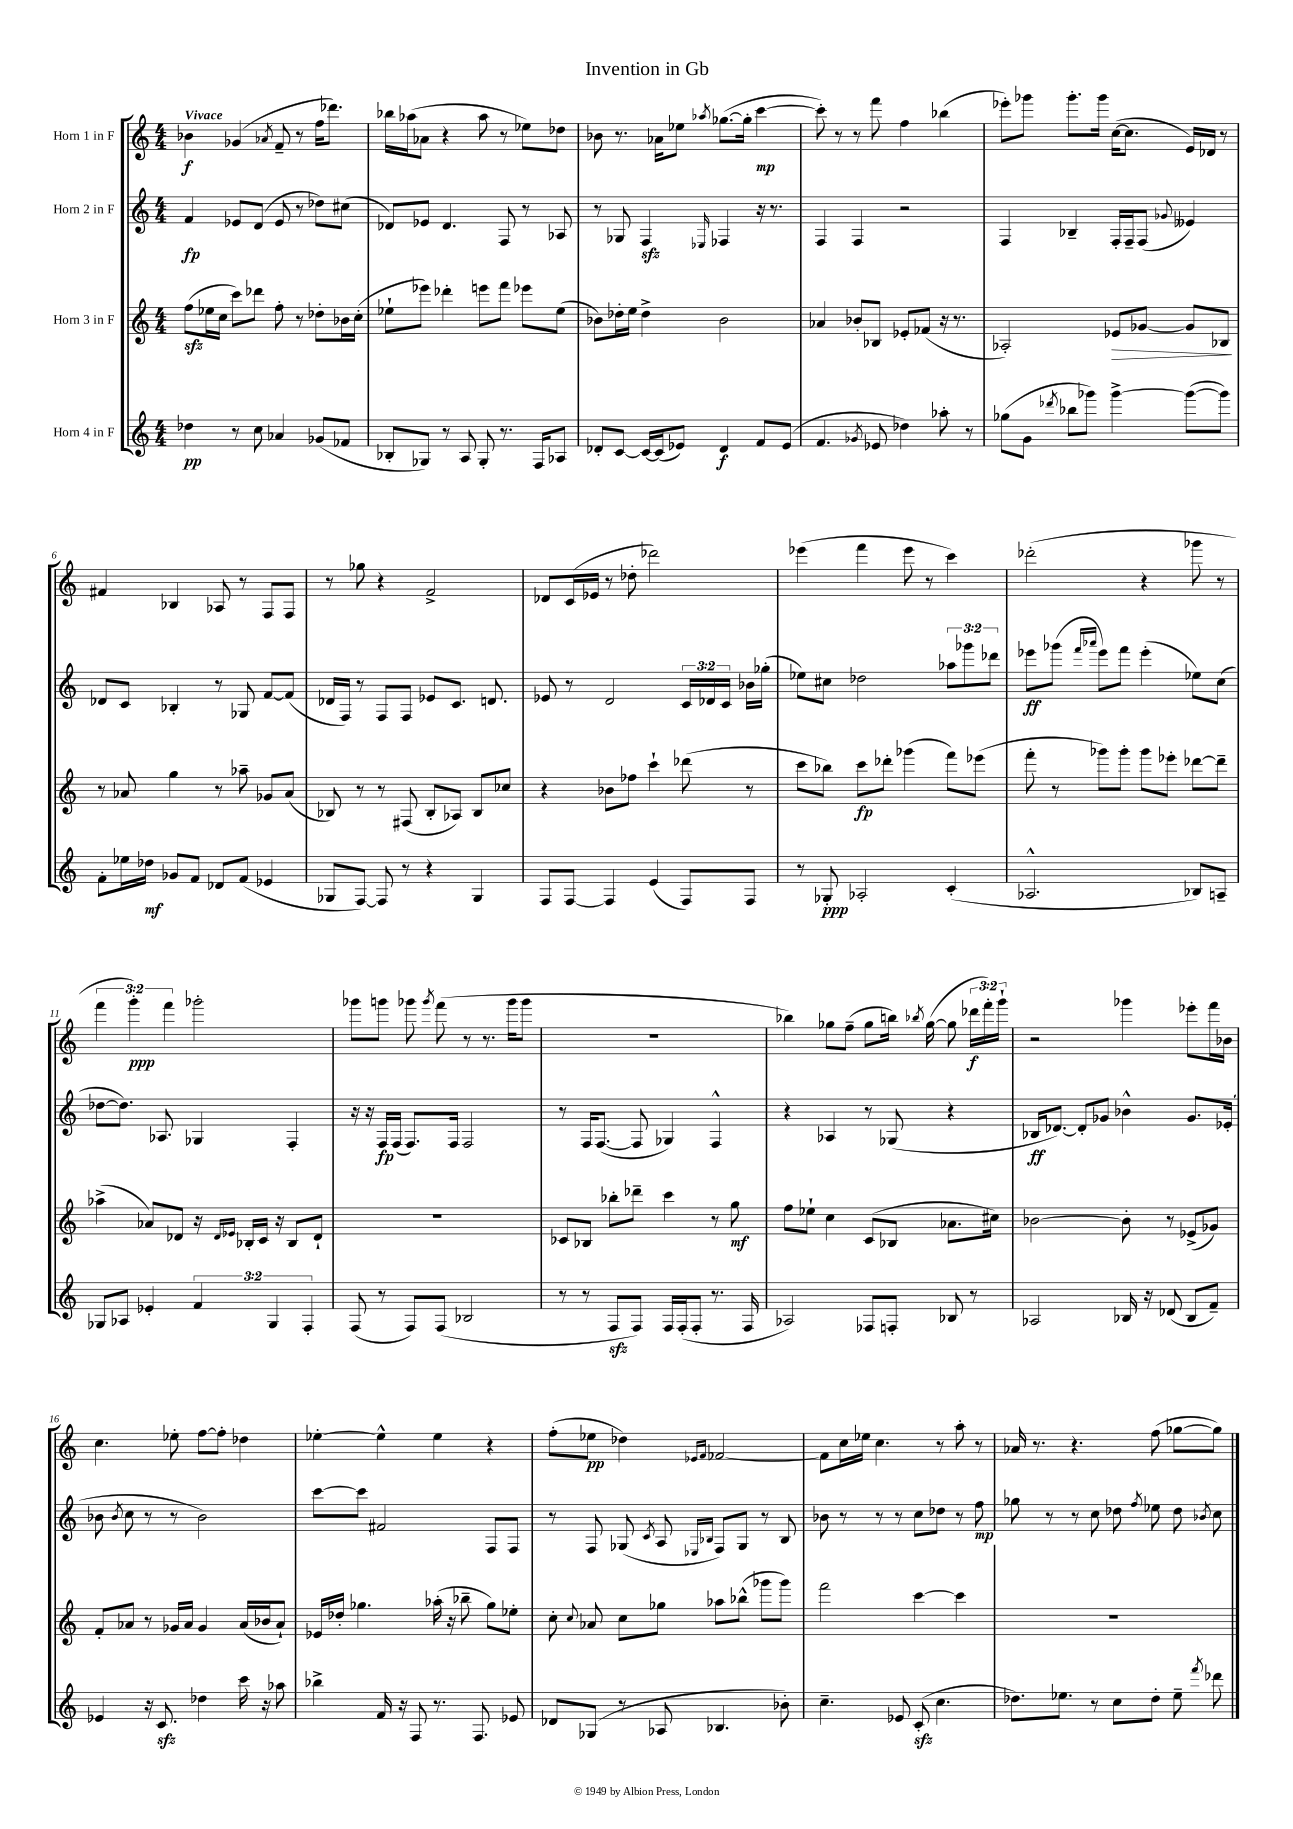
\header { title = "Invention in Gb" }
<<
\new StaffGroup <<
\new Staff = "s0" \with { instrumentName = "Horn 1 in F" } {
    \clef treble \key c \major \numericTimeSignature \time 4/4 \override Staff.TupletNumber.text = #tuplet-number::calc-fraction-text \tempo "Vivace"
    \autoBeamOff bes'4\f ges'4( \acciaccatura { aes'8 } f'8-- r8 f''16[ des'''8.]) |
    bes''16[ aes''16( aes'8] r4 aes''8 r8 ees''8[) des''8] |
    bes'8 r8. aes'16[ ees''8] \acciaccatura { aes''8 } ges''8.[~( ges''16]-. c'''4~\mp |
    c'''8-.) r8 r8 f'''8 f''4 bes''4( |
    ees'''8[-.) ges'''8] ges'''8.[-. ges'''16] c''16[~( c''8.] e'16[) des'16] r8 |
    fis'4 bes4 aes8 r8 f8[ f8] |
    r8 ges''8 r4 f'2-> |
    des'8[ c'16( ees'16] r8 des''8-. des'''2) |
    ees'''4( f'''4 ees'''8 r8 c'''4) |
    des'''2-.( r4 ges'''8 r8 |
    \tuplet 3/2 { f'''4 g'''4-.\ppp) f'''4 } ges'''2-. |
    ges'''8[ g'''8] ges'''8 \acciaccatura { ges'''8 } f'''8( r8 r8. ges'''16[ ges'''8] |
    R1 |
    bes''4) ges''8[ f''8]--( ges''8[ b''16]) \acciaccatura { bes''8 } ges''16~( ges''8 \tuplet 3/2 { des'''16[\f f'''16-.) g'''16]-! } |
    r2 ges'''4 ees'''8[-. f'''16 bes'16] |
    c''4. ees''8-. f''8[~ f''8]-. des''4 |
    ees''4~-. ees''4-^ ees''4 r4 |
    f''8[-.( ees''8]\pp des''4) \grace { ees'16[ f'16] } fes'2~ |
    fes'8[ c''16 ees''16] c''4. r8 a''8-. r8 |
    aes'16 r8. r4. f''8( ges''8[~ ges''8]) \bar "|." |
}
\new Staff = "s1" \with { instrumentName = "Horn 2 in F" } {
    \clef treble \key c \major \numericTimeSignature \time 4/4 \override Staff.TupletNumber.text = #tuplet-number::calc-fraction-text
    \autoBeamOff f'4\fp ees'8[ d'8]( ees'8 r8 des''8[) cis''8]( |
    des'8[) ees'8] des'4. f8 r8 aes8 |
    r8 ges8 f4\sfz \grace { ees16 } fes4 r16 r8. |
    f4 f4 r2 |
    f4 bes4-- f16[-. f16-- f8]( \appoggiatura { ges'8 } eeses'4) |
    des'8[ c'8] bes4-. r8 ges8 f'8[~ f'8]( |
    des'16[ f16]) r8 f8[ f8] ees'8[ c'8.] d'8. |
    ees'8 r8 d'2 \tuplet 3/2 { c'16[ des'16 c'16] } bes'16[ ges''16]-.( |
    ees''8[) cis''8] des''2 \tuplet 3/2 { aes''8[ ges'''8 des'''8] } |
    ees'''8[\ff ges'''8]( \grace { f'''16[ aes'''16] } ees'''8[) f'''8] ees'''4-.( ees''8[) c''8]( |
    des''8[~ des''8.]) aes8. ges4 f4-. |
    r16 r16 f16[\fp f16]( f8.[) f16] f2 |
    r8 f16[ f8.]~( f8 ges4) f4-^ |
    r4 aes4 r8 ges8( r4 |
    bes16[\ff des'8.]~) des'8[-. ges'8] bes'4-^ ges'8.[ ees'16]-.( |
    bes'8 \acciaccatura { bes'8 } c''8 r8 r8 bes'2) |
    c'''8[~ c'''8] fis'2 f8[ f8] |
    r8 f8 ges8( \acciaccatura { c'8 } a8 \grace { ees16[ bes16] } f8[) ges8] r8 bes8 |
    bes'8 r8 r8 r8 c''8[ des''8] r8 f''8\mp |
    ges''8 r8 r8 c''8 des''8 \acciaccatura { f''8 } ees''8 des''8 \acciaccatura { bes'8 } c''8 \bar "|." |
}
\new Staff = "s2" \with { instrumentName = "Horn 3 in F" } {
    \clef treble \key c \major \numericTimeSignature \time 4/4
    \autoBeamOff f''8[\sfz( ees''16 c''16] c'''8[) des'''8] f''8-. r8 des''8[-. bes'16 c''16]-.( |
    ees''8[-! ees'''8]) des'''4-. e'''8[ f'''8] ees'''8[ ees''8]( |
    bes'8[) des''16-. e''16] des''4-> bes'2 |
    aes'4 bes'8[-. bes8] ees'8[-. fes'8]( r16 r8. |
    aes2-.) ees'8[\> ges'8]~ ges'8[ bes8]\! |
    r8 aes'8 g''4 r8 aes''8-- ges'8[ aes'8]( |
    bes8) r8 r8 fis8( bes8[-. aes8]) bes8[ ces''8] |
    r4 bes'8[ fes''8] c'''4-! des'''8( r8 |
    c'''8[ bes''8]) c'''8[\fp des'''8]-. ges'''4( f'''8[) ees'''8]( |
    f'''8-. r8 ges'''8[) ges'''8]-. ges'''8[ ees'''8]-. des'''8[~ des'''8]-- |
    aes''4->( aes'8[) des'8] r16 \grace { des'16[ ees'16] } bes16[-. c'16] r16 bes8[ des'8]-! |
    R1 |
    ces'8[ bes8] bes''8[-. des'''8]-- c'''4 r8 g''8\mf |
    f''8[ ees''8]-! c''4 c'8[( bes8] aes'8.[ cis''16]) |
    bes'2~ bes'8-. r8 ees'8[->( ges'8]) |
    f'8[-. aes'8] r8 ges'16[ aes'16] ges'4 aes'16[( bes'16 aes'8]-!) |
    ees'16[ des''16]-. ges''4. aes''16-.( r16 bes''8-- ges''8[) ees''8]-. |
    c''8-. \appoggiatura { c''8 } aes'8 c''8[ ges''8] aes''8[ bes''8]-^( ges'''8[ ges'''8]) |
    f'''2 c'''4~ c'''4 |
    R1 \bar "|." |
}
\new Staff = "s3" \with { instrumentName = "Horn 4 in F" } {
    \clef treble \key c \major \numericTimeSignature \time 4/4 \override Staff.TupletNumber.text = #tuplet-number::calc-fraction-text
    \autoBeamOff des''4\pp r8 c''8 aes'4 ges'8[( fes'8] |
    bes8[-. ges8]) r8 a8 ges8-. r8. f16[ aes8] |
    des'8[-. c'8]~ c'16[~ c'16( ees'8]) des'4\f f'8[ ees'8]( |
    f'4. \acciaccatura { ges'8 } ees'8 des''4) aes''8-. r8 |
    ges''8[( g'8] \acciaccatura { des'''8 } bes''8[ ges'''8]) ges'''4~-> ges'''8[~( ges'''8]) |
    f'8[-. ees''16 des''16]\mf ges'8[ f'8] des'8[ f'8]( ees'4 |
    ges8[ f8]~) f8 r8 r4 ges4 |
    f8[ f8]~ f4 e'4( f8[) f8] |
    r8 ges8-.\ppp aes2-. c'4-.( |
    aes2.-^ bes8[) a8]-- |
    ges8[ aes8] ees'4-. \tuplet 3/2 { f'4 ges4 f4-. } |
    f8( r8 f8[) f8]( bes2 |
    r8 r8 f8[\sfz f8]) f16[ f16-.( f8]-. r8. f16 |
    aes2) fes8[ f8]-. bes8 r8 |
    aes2 bes16 r16 des'8( bes8[ f'8]--) |
    ees'4 r16 c'8.\sfz des''4 c'''16 r16 aes''8 |
    bes''4-> f'16 r16 f8 r8. f8. ees'8 |
    des'8[ ges8]( r8 aes8 bes4. bes'8-.) |
    c''4.-- ees'8 c'8-.\sfz( c''4. |
    des''8.[) ees''8.] r8 c''8[ des''8]-. ees''8-- \acciaccatura { f'''8 } des'''8 \bar "|." |
}
>>
>>
